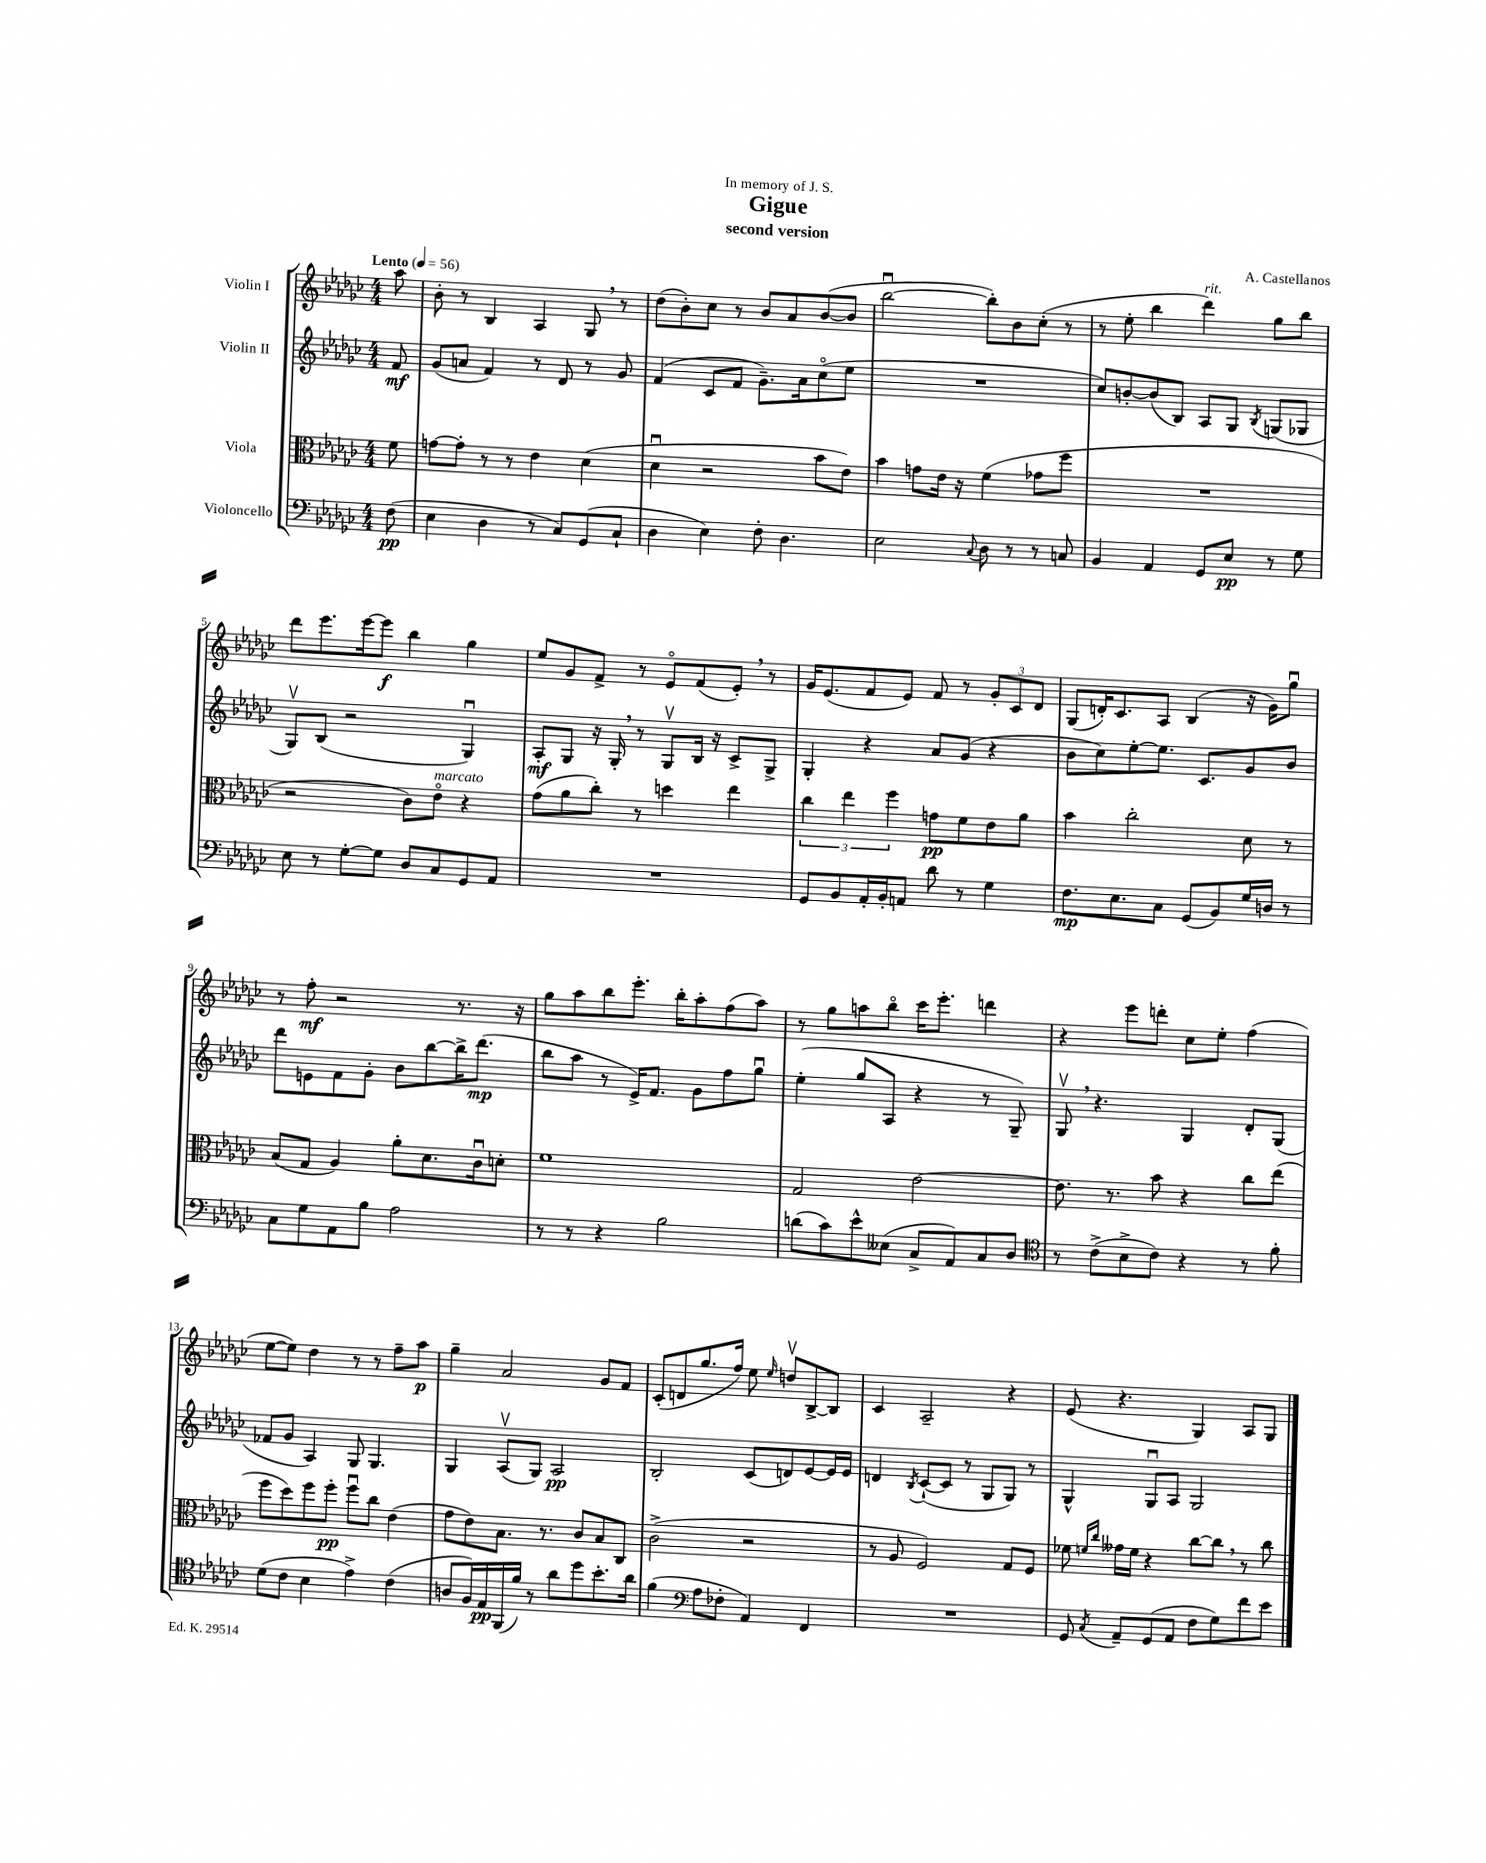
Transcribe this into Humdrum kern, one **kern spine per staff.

**kern	**dynam	**kern	**dynam	**kern	**dynam	**kern	**dynam
*part4	*part4	*part3	*part3	*part2	*part2	*part1	*part1
*staff4	*staff4	*staff3	*staff3	*staff2	*staff2	*staff1	*staff1
*I"Violoncello	*	*I"Viola	*	*I"Violin II	*	*I"Violin I	*
*clefF4	*	*clefC3	*	*clefG2	*	*clefG2	*
*k[b-e-a-d-g-c-]	*	*k[b-e-a-d-g-c-]	*	*k[b-e-a-d-g-c-]	*	*k[b-e-a-d-g-c-]	*
*M4/4	*	*M4/4	*	*M4/4	*	*M4/4	*
*MM56	*	*MM56	*	*MM56	*	*MM56	*
=	=	=	=	=	=	=	=
!	!	!	!	!	!	!LO:TX:a:B:t=Lento	!
(8F\	pp	8f\	.	8f/	mf	8aa-\	.
=1	=1	=1	=1	=1	=1	=1	=1
4E-\	.	[8gn\L	.	(8g-/L	.	8b-'\	.
.	.	8g'\J]	.	8an/J	.	8r	.
4D-\	.	8r	.	4f/)	.	4B-/	.
.	.	8r	.	.	.	.	.
8r	.	4e-\	.	8r	.	4A-/	.
8C-/L)	.	.	.	8d-/	.	.	.
(8GG-/	.	(4d-\	.	8r	.	8G-,/	.
8C-`/J	.	.	.	8g-/	.	8r	.
=2	=2	=2	=2	=2	=2	=2	=2
4D-\	.	4d-u\	.	(4f/	.	(8dd-\L	.
.	.	.	.	.	.	8b-'\)	.
4E-\)	.	2r	.	8c-/L	.	8cc-\J	.
.	.	.	.	8f/J	.	8r	.
8F'\	.	.	.	8.g-~\L)	.	8b-/L	.
4.D-\	.	.	.	.	.	8a-/	.
.	.	.	.	16a-\k	.	.	.
.	.	8b-\L	.	(8cc-\	.	([8b-/	.
.	.	8e-\J)	.	8ee-\J	.	8b-/J]	.
=3	=3	=3	=3	=3	=3	=3	=3
2E-\	.	4b-\	.	1r	.	[2bb-u\	.
.	.	8gn\L	.	.	.	.	.
.	.	16e-\Jk	.	.	.	.	.
.	.	16r	.	.	.	.	.
8qqC-/	.	.	.	.	.	.	.
8D-\	.	(4f\	.	.	.	8bb-'\L])	.
8r	.	.	.	.	.	8b-\	.
8r	.	8g-X\L	.	.	.	(8cc-'\J	.
8Cn/	.	8ff\J	.	.	.	8r	.
=4	=4	=4	=4	=4	=4	=4	=4
4BB-/	.	1r	.	8cc-/L)	.	8r	.
.	.	.	.	[8bn'/	.	8ee-'\	.
4AA-/	.	.	.	(8b/]	.	4bb-\	.
.	.	.	.	8B-/J)	.	.	.
!	!	!	!	!	!	!LO:TX:a:i:t=rit.	!
8GG-/L	.	.	.	8A-/L	.	4ddd-\)	.
8E-/J	pp	.	.	8G-/J	.	.	.
.	.	.	.	8qB-/	.	.	.
8r	.	.	.	(8Gn/L	.	8gg-\L	.
8G-\	.	.	.	8G-X/J	.	8bb-\J	.
!!LO:LB:g=z
=5	=5	=5	=5	=5	=5	=5	=5
8E-\	.	2r	.	8G-v/L)	.	8ddd-\L	.
8r	.	.	.	(8B-/J	.	8.eee-\	.
[8G-'\L	.	.	.	2r	.	.	.
.	.	.	.	.	.	[16eee-\k	.
8G-\J]	.	.	.	.	.	8eee-\J]	f
8D-/L	.	8c-\L)	.	.	.	4bb-\	.
!	!	!LO:TX:a:i:t=marcato	!	!	!	!	!
8C-/	.	8e-\J	.	.	.	.	.
8GG-/	.	4r	.	4G-u/)	.	4gg-\	.
8AA-/J	.	.	.	.	.	.	.
=6	=6	=6	=6	=6	=6	=6	=6
1r	.	(8g-\L	.	8A-'/L	mf	8ee-/L	.
.	.	8a-\	.	8G-/J	.	8g-/	.
.	.	8cc-'\J)	.	16r	.	8f^/J	.
.	.	.	.	16G-',/	.	.	.
.	.	8r	.	8r	.	8r	.
.	.	4ddn\	.	8G-v/L	.	8e-/L	.
.	.	.	.	16B-/Jk	.	(8f/	.
.	.	.	.	16r	.	.	.
.	.	4ee-\	.	8c-^/L	.	8e-',/J)	.
.	.	.	.	8G-^/J	.	8r	.
=7	=7	=7	=7	=7	=7	=7	=7
8GG-/L	.	6cc-\	.	4G-'/	.	16g-/KL	.
.	.	.	.	.	.	(8.e-/	.
8BB-/	.	.	.	.	.	.	.
.	.	6ee-\	.	.	.	.	.
16AA-'/L	.	.	.	4r	.	8f/	.
16BB-'/J	.	.	.	.	.	.	.
.	.	6ff\	.	.	.	.	.
8AAn/J	.	.	.	.	.	8e-/J)	.
8d-\	.	8gn\L	pp	8a-/L	.	8f/	.
8r	.	8f\	.	(8g-/J	.	8r	.
4G-\	.	8e-\	.	4r	.	12g-'/L	.
.	.	.	.	.	.	12c-/	.
.	.	8a-\J	.	.	.	.	.
.	.	.	.	.	.	12d-/J	.
=8	=8	=8	=8	=8	=8	=8	=8
8.F\L	mp	4b-\	.	8b-\L	.	(8G-/L	.
.	.	.	.	8cc-\)	.	16dn'/K)	.
8.E-\	.	.	.	.	.	8.c-/	.
.	.	2cc-'\	.	[8ee-'\	.	.	.
8C-\J	.	.	.	8.ee-\J]	.	8A-/J	.
(8GG-/L	.	.	.	.	.	(4B-/	.
.	.	.	.	8.c-/L	.	.	.
8BB-/)	.	.	.	.	.	.	.
16G-/L	.	8d-\	.	8g-/	.	16r	.
16Dn/JJ	.	.	.	.	.	16g-\KL)	.
8r	.	8r	.	8b-/J	.	8gg-u\J	.
!!LO:LB:g=z
=9	=9	=9	=9	=9	=9	=9	=9
8C-\L	.	(8B-/L	.	8ddd-\L	.	8r	.
8G-\	.	8G-/J	.	8en\	.	8ff'\	mf
8AA-\	.	4A-/)	.	8f\	.	2r	.
8B-\J	.	.	.	8g-'\J	.	.	.
2A-\	.	8a-'\L	.	8b-\L	.	.	.
.	.	8.d-\	.	[8bb-\	.	.	.
.	.	.	.	16bb-^\K]	.	8.r	.
.	.	16c-u\k	.	(8.ddd-\J	mp	.	.
.	.	8dn'\J	.	.	.	.	.
.	.	.	.	.	.	16r	.
=10	=10	=10	=10	=10	=10	=10	=10
8r	.	1f	.	8bb-\L	.	8gg-\L	.
8r	.	.	.	8aa-\J	.	8aa-\	.
4r	.	.	.	8r	.	8bb-\	.
.	.	.	.	16e-^/KL)	.	8.eee-'\J	.
.	.	.	.	8.f/J	.	.	.
2B-\	.	.	.	.	.	.	.
.	.	.	.	.	.	16bb-'\KL	.
.	.	.	.	8g-\L	.	8aa-'\	.
.	.	.	.	8ff\	.	(8ff\	.
.	.	.	.	8gg-u\J	.	8aa-\J)	.
=11	=11	=11	=11	=11	=11	=11	=11
(8dn\L	.	2G-/	.	(4ee-'\	.	8r	.
8c-\)	.	.	.	.	.	8gg-\L	.
8e-^^\	.	.	.	8gg-/L	.	8aan\	.
(8E--X\J	.	.	.	8A-/J	.	8bb-\J	.
8C-^/L	.	[2e-\	.	4r	.	16ccc-\KL	.
.	.	.	.	.	.	8.eee-'\J	.
8AA-/)	.	.	.	.	.	.	.
8C-/	.	.	.	8r	.	4dddn\	.
8D-/J	.	.	.	8G-~/)	.	.	.
=12	=12	=12	=12	=12	=12	=12	=12
*clefC4	*	*	*	*	*	*	*
8r	.	8.e-\]	.	8G-v,/	.	4r	.
(8c-^\L	.	.	.	4.r	.	.	.
.	.	8.r	.	.	.	.	.
8B-^\	.	.	.	.	.	8eee-\L	.
8c-\J)	.	8b-\	.	.	.	8dddn'\J	.
4r	.	4r	.	4G-/	.	8cc-\L	.
.	.	.	.	.	.	8ee-'\J	.
8r	.	8cc-\L	.	8d-'/L	.	(4ff\	.
8f'\	.	(8ee-\J	.	(8G-/J	.	.	.
!!LO:LB:g=z
=13	=13	=13	=13	=13	=13	=13	=13
(8d-\L	.	8ff\L	.	8f-X/L	.	[8ee-\L	.
8c-\J	.	8dd-\)	.	8g-/J	.	8ee-\J])	.
4B-\	.	8ff\	.	4A-/)	.	4dd-\	.
.	.	8ff'\J	pp	.	.	.	.
4e-^\)	.	8ffu\L	.	8G-/	.	8r	.
.	.	8cc-\J	.	4.G-/	.	8r	.
(4c-\	.	(4e-\	.	.	.	8ff~\L	.
.	.	.	.	.	.	8aa-\J	p
=14	=14	=14	=14	=14	=14	=14	=14
8An/L	.	8g-\L	.	4G-/	.	4gg-~\	.
16F/L)	.	8e-\)	.	.	.	.	.
16E-/	pp	.	.	.	.	.	.
(16FF/	.	8.B-\J	.	(8A-v/L	.	2a-/	.
16f/JJ)	.	.	.	.	.	.	.
8r	.	.	.	8G-/J)	.	.	.
.	.	8.r	.	.	.	.	.
8a-\L	.	.	.	2A-/	pp	.	.
8dd-\	.	8c-/L	.	.	.	.	.
8.b-'\	.	8B-/	.	.	.	8g-/L	.
.	.	8C-/J	.	.	.	8f/J	.
16a-\Jk	.	.	.	.	.	.	.
=15	=15	=15	=15	=15	=15	=15	=15
(4f\	.	(2c-^\	.	2B-'/	.	(8c-'/L	.
.	.	.	.	.	.	8dn/	.
*clefF4	*	*	*	*	*	*	*
8A-\L	.	.	.	.	.	8.gg-/	.
8F-X'\J	.	.	.	.	.	.	.
.	.	.	.	.	.	16ff/Jk)	.
4AA-/)	.	2r	.	(8c-/L	.	8ee-\	.
.	.	.	.	.	.	16qqee-/	.
.	.	.	.	8dn/)	.	8ddnv/L	.
4FF/	.	.	.	[8e-/	.	[8B-^/	.
.	.	.	.	16e-/L]	.	8B-/J]	.
.	.	.	.	16e-/JJ	.	.	.
=16	=16	=16	=16	=16	=16	=16	=16
1r	.	8r	.	4dn/	.	4c-/	.
.	.	8A-/	.	.	.	.	.
.	.	.	.	8qB-/	.	.	.
.	.	2F/)	.	([8c-`/L	.	2A-~/	.
.	.	.	.	8c-/J]	.	.	.
.	.	.	.	8r	.	.	.
.	.	.	.	8G-/L	.	.	.
.	.	8G-/L	.	8G-/J)	.	4r	.
.	.	8F/J	.	8r	.	.	.
=17	=17	=17	=17	=17	=17	=17	=17
8GG-/	.	8f-X\	.	4G-^^/	.	(8e-/	.
.	.	16qqfn/LL	.	.	.	.	.
8qC-/	.	16qqcc-/JJ	.	.	.	.	.
8AA-~/L	.	16g--X\LL	.	.	.	4.r	.
.	.	16f\JJ	.	.	.	.	.
(8GG-/	.	4r	.	8G-u/L	.	.	.
8AA-/J	.	.	.	8A-/J	.	.	.
8F\L	.	[8cc-\L	.	2G-/	.	4G-/)	.
8G-\)	.	8cc-,\J]	.	.	.	.	.
8f\	.	8r	.	.	.	8A-/L	.
8e-\J	.	8cc-\	.	.	.	8G-/J	.
==	==	==	==	==	==	==	==
*-	*-	*-	*-	*-	*-	*-	*-
